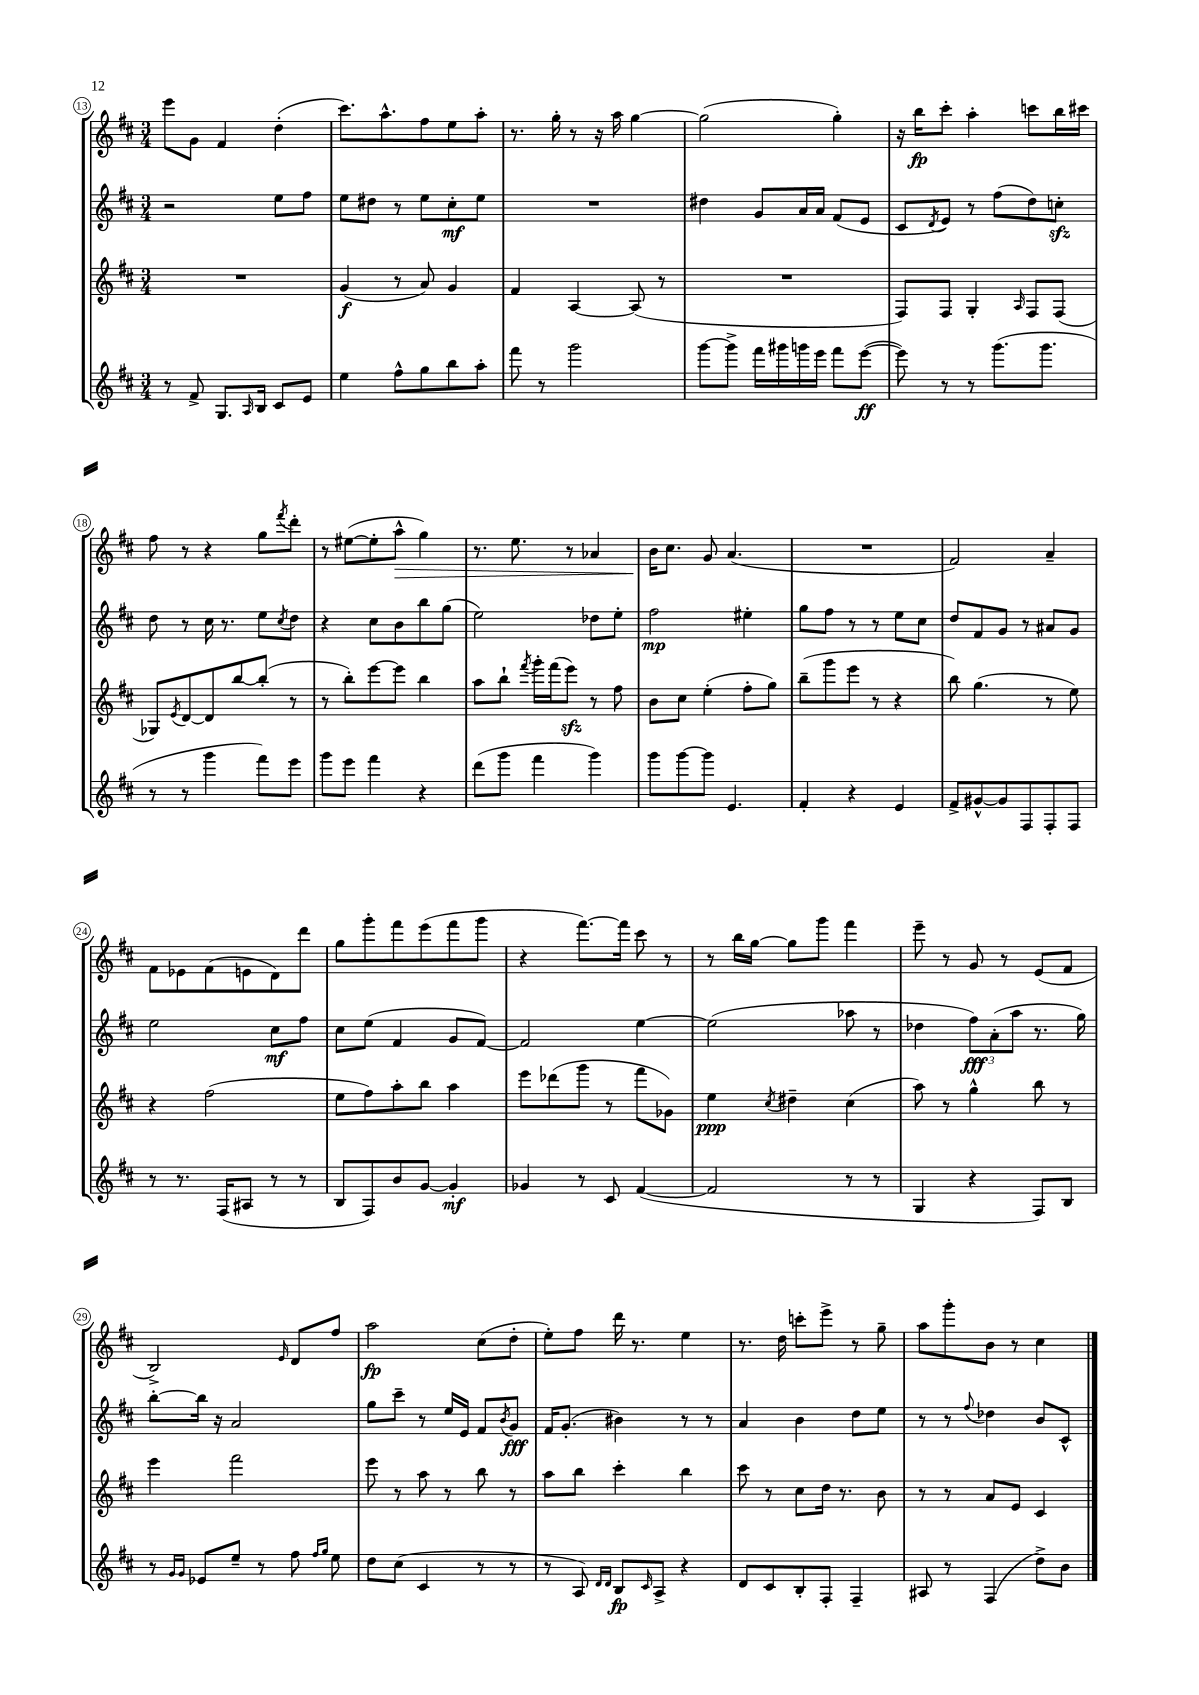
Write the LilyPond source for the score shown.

<<
\new StaffGroup <<
\new Staff = "s0" {
    \clef treble \key d \major \numericTimeSignature \time 3/4
    e'''8 g'8 fis'4 d''4-.( |
    cis'''8.) a''8.-^ fis''8 e''8 a''8-. |
    r8. g''16-. r8 r16 a''16 g''4~ |
    g''2( g''4-.) |
    r16 b''16\fp cis'''8-. a''4-. c'''8 b''16 cis'''16 |
    fis''8 r8 r4 g''8 \acciaccatura { fis'''8 } d'''8-. |
    r8 eis''8~( eis''8-. a''8-^\> g''4) |
    r8. e''8. r8 aes'4 |
    b'16\! cis''8. g'8 a'4.( |
    R2. |
    fis'2) a'4-- |
    fis'8 ees'8 fis'8( e'8 d'8) d'''8 |
    g''8 g'''8-. fis'''8 e'''8( fis'''8 g'''8 |
    r4 fis'''8.~) fis'''16 cis'''8 r8 |
    r8 b''16 g''16~ g''8 g'''8 fis'''4 |
    e'''8-- r8 g'8 r8 e'8( fis'8 |
    b2->) \grace { e'16 } d'8 fis''8 |
    a''2\fp cis''8( d''8-. |
    e''8-.) fis''8 d'''16 r8. e''4 |
    r8. d''16 c'''8-. e'''8-> r8 g''8-- |
    a''8 g'''8-. b'8 r8 cis''4 \bar "|." |
}
\new Staff = "s1" {
    \clef treble \key d \major \numericTimeSignature \time 3/4
    r2 e''8 fis''8 |
    e''8 dis''8 r8 e''8 cis''8-.\mf e''8 |
    R2. |
    dis''4 g'8 a'16 a'16 fis'8( e'8 |
    cis'8 \acciaccatura { d'8 } e'8) r8 fis''8( d''8) c''8-.\sfz |
    d''8 r8 cis''16 r8. e''8 \acciaccatura { cis''8 } d''8 |
    r4 cis''8 b'8 b''8 g''8( |
    e''2) des''8 e''8-. |
    fis''2\mp eis''4-. |
    g''8 fis''8 r8 r8 e''8 cis''8 |
    d''8 fis'8 g'8 r8 ais'8 g'8 |
    e''2 cis''8\mf fis''8 |
    cis''8 e''8( fis'4 g'8 fis'8~) |
    fis'2 e''4~ |
    e''2( aes''8 r8 |
    des''4 \tuplet 3/2 { fis''8\fff) a'8-.( a''8 } r8. g''16) |
    b''8~-. b''16 r16 a'2 |
    g''8 cis'''8-- r8 e''16 e'16 fis'8 \acciaccatura { b'8 } g'8\fff |
    fis'16 g'8.-.( bis'4) r8 r8 |
    a'4 b'4 d''8 e''8 |
    r8 r8 \appoggiatura { fis''8 } des''4 b'8 cis'8-^ \bar "|." |
}
\new Staff = "s2" {
    \clef treble \key d \major \numericTimeSignature \time 3/4
    R2. |
    g'4\f( r8 a'8) g'4 |
    fis'4 a4~ a8( r8 |
    R2. |
    fis8) fis8 g4-. \grace { a16 } fis8 fis8( |
    ges8) \acciaccatura { e'8 } d'8~ d'8 b''8~ b''8-.( r8 |
    r8 b''8-.) e'''8~ e'''8 b''4 |
    a''8 b''8-! \acciaccatura { fis'''8 } g'''16-. fis'''16( e'''8\sfz) r8 fis''8 |
    b'8 cis''8 e''4-.( fis''8-. g''8) |
    b''8--( g'''8 e'''8 r8 r4 |
    b''8) g''4.( r8 e''8) |
    r4 fis''2( |
    e''8 fis''8) a''8-. b''8 a''4 |
    e'''8 des'''8( g'''8 r8 fis'''8 ges'8) |
    e''4\ppp \acciaccatura { cis''8 } dis''4-- cis''4( |
    a''8) r8 g''4-^ b''8 r8 |
    e'''4 fis'''2 |
    e'''8 r8 a''8 r8 b''8 r8 |
    a''8 b''8 cis'''4-. b''4 |
    cis'''8 r8 cis''8 d''16 r8. b'8 |
    r8 r8 a'8 e'8 cis'4 \bar "|." |
}
\new Staff = "s3" {
    \clef treble \key d \major \numericTimeSignature \time 3/4
    r8 fis'8-> g8. \grace { a16 } b16 cis'8 e'8 |
    e''4 fis''8-^ g''8 b''8 a''8-. |
    fis'''8 r8 g'''2 |
    g'''8~ g'''8-> fis'''16 gis'''16 g'''16 e'''16 fis'''8 e'''8~\ff( |
    e'''8) r8 r8 g'''8.( g'''8. |
    r8 r8 g'''4 fis'''8) e'''8 |
    g'''8 e'''8 fis'''4 r4 |
    d'''8( g'''8 fis'''4 g'''4) |
    g'''8 g'''8~ g'''8 e'4. |
    fis'4-. r4 e'4 |
    fis'8-> gis'8~-^ gis'8 fis8 fis8-. fis8 |
    r8 r8. fis16( ais8 r8 r8 |
    b8 fis8) b'8 g'8~ g'4-.\mf |
    ges'4 r8 cis'8 fis'4~( |
    fis'2 r8 r8 |
    g4 r4 fis8) b8 |
    r8 \grace { g'16 g'16 } ees'8 e''8-- r8 fis''8 \grace { fis''16 g''16 } e''8 |
    d''8 cis''8( cis'4 r8 r8 |
    r8 a8) \grace { d'16 d'16 } b8\fp \grace { cis'16 } a8-> r4 |
    d'8 cis'8 b8-. fis8-. fis4-- |
    ais8 r8 fis4( d''8->) b'8 \bar "|." |
}
>>
>>
\layout { \context { \Score currentBarNumber = #13 \override BarNumber.stencil = #(make-stencil-circler 0.1 0.3 ly:text-interface::print) } }
